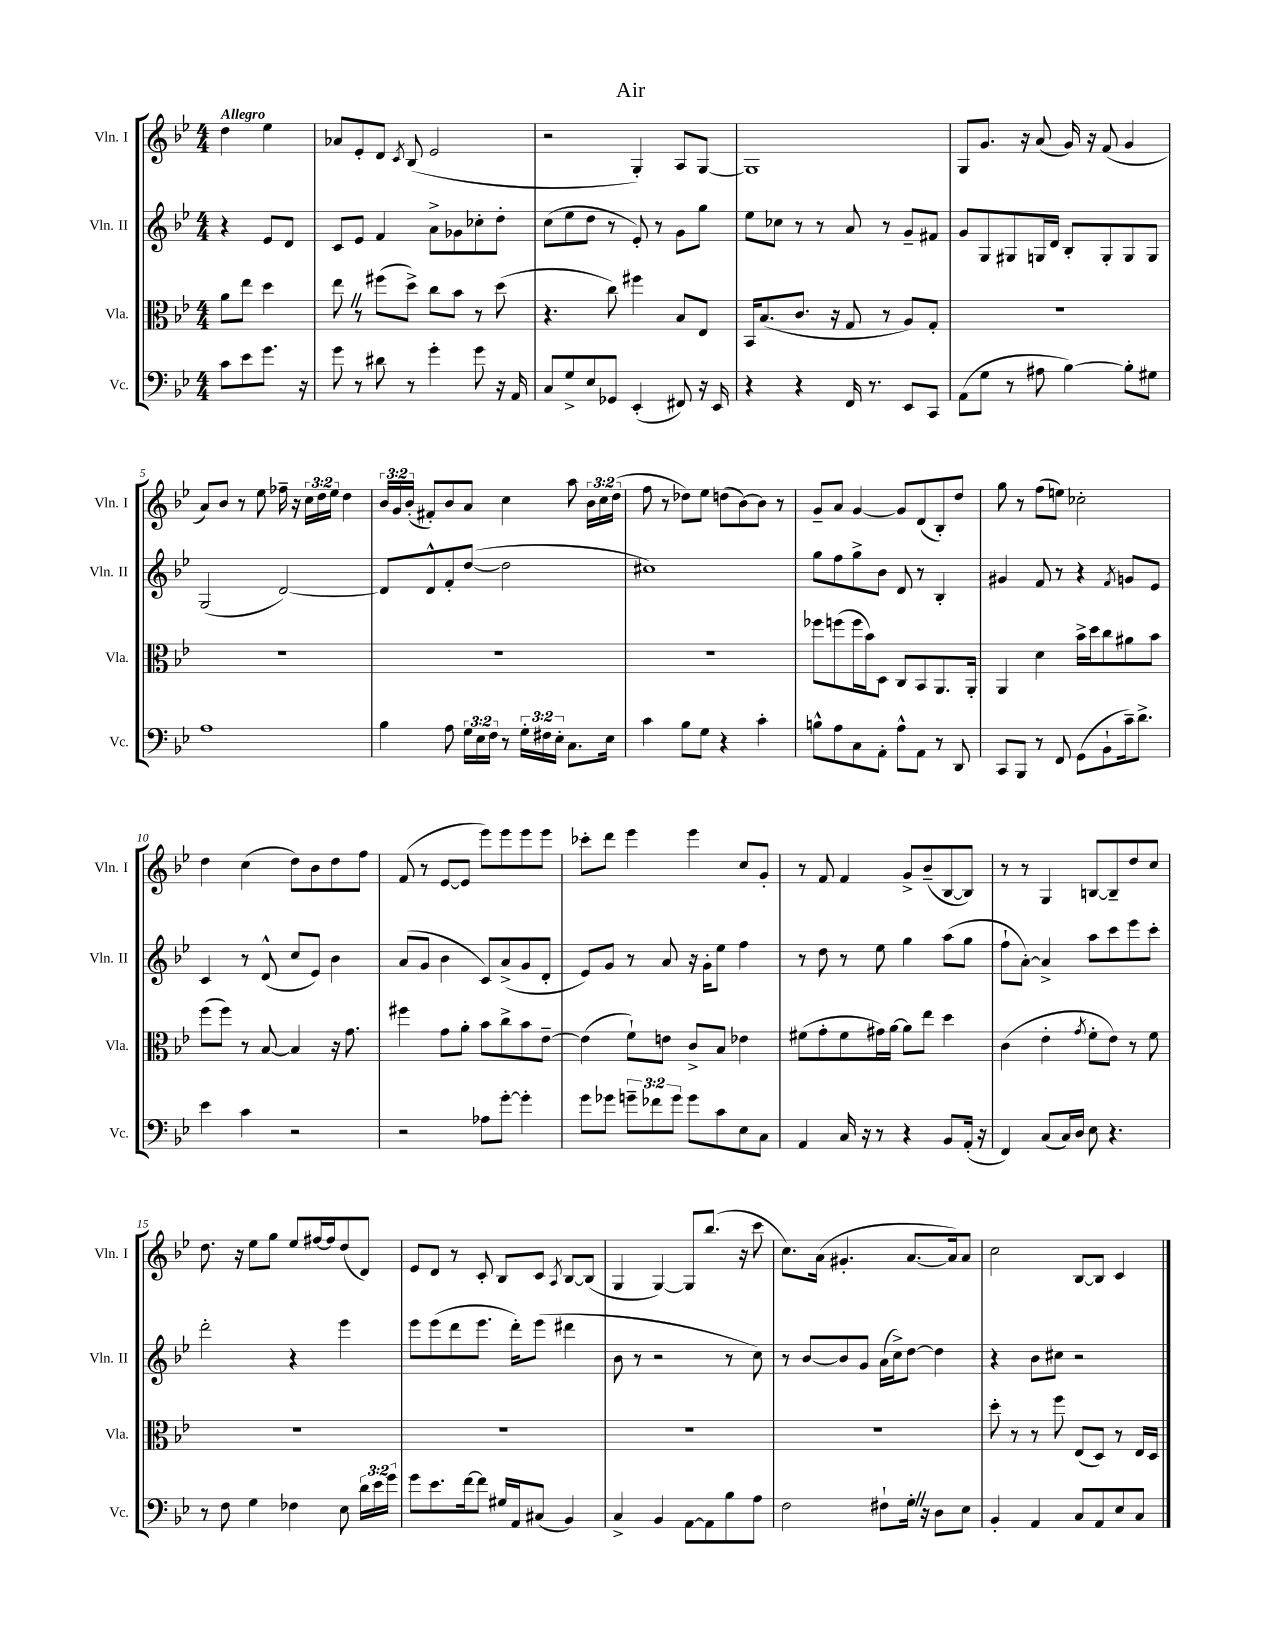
\header { title = "Air" }
<<
\new StaffGroup <<
\new Staff = "s0" \with { instrumentName = "Vln. I" shortInstrumentName = "Vln. I" } {
    \clef treble \key bes \major \numericTimeSignature \time 4/4 \override Staff.TupletNumber.text = #tuplet-number::calc-fraction-text \partial 2 \tempo "Allegro"
    \autoBeamOff d''4 ees''4 |
    aes'8[ ees'8-. d'8] \acciaccatura { c'8 } bes8( ees'2 |
    r2 g4-.) a8[ g8]~ |
    g1 |
    g8[ g'8.] r16 a'8( g'16) r16 f'8( g'4 |
    a'8[) bes'8] r8 ees''8 fes''16-- r16 \tuplet 3/2 { c''16[ d''16 ees''16] } d''4 |
    \tuplet 3/2 { bes'16[ g'16 bes'16]-.( } fis'8[-.) bes'8 a'8] c''4 a''8 \tuplet 3/2 { bes'16[ c''16 d''16]( } |
    f''8 r8 des''8[) ees''8] d''8[( bes'8~) bes'8] r8 |
    g'8[-- a'8] g'4~ g'8[ d'8( bes8-.) d''8] |
    g''8 r8 f''8[( e''8]) ces''2-. |
    d''4 c''4( d''8[) bes'8 d''8 f''8] |
    f'8( r8 ees'8[~ ees'8] ees'''8[) ees'''8 ees'''8 ees'''8] |
    ces'''8[-. d'''8] ees'''4 ees'''4 c''8[ g'8]-. |
    r8 f'8 f'4 g'8[-> bes'8--( bes8~ bes8]) |
    r8 r8 g4 b8[~ b8-- d''8 c''8] |
    d''8. r16 ees''8[ g''8] ees''8[ fis''16~ fis''16 d''8( d'8]) |
    ees'8[ d'8] r8 c'8-. bes8[ c'8] \acciaccatura { a8 } bes8[~ bes8]( |
    g4 g4~) g8[ bes''8.]( r16 c'''8 |
    c''8.[) a'16]( gis'4.-. a'8.[~ a'16) a'8] |
    c''2 bes8[~ bes8] c'4 \bar "|." |
}
\new Staff = "s1" \with { instrumentName = "Vln. II" shortInstrumentName = "Vln. II" } {
    \clef treble \key bes \major \numericTimeSignature \time 4/4 \partial 2
    \autoBeamOff r4 ees'8[ d'8] |
    c'8[ ees'8] f'4 a'8[-> ges'8 ces''8-. d''8]-. |
    c''8[( ees''8 d''8] r8 ees'8-.) r8 g'8[ g''8] |
    ees''8[ ces''8] r8 r8 a'8 r8 g'8[-- fis'8] |
    g'8[ g8 gis8 g16 d'16] bes8[-. g8-. g8 g8] |
    g2( d'2~) |
    d'8[ d'8-^ f'8-. d''8]~( d''2 |
    cis''1) |
    g''8[ f''8 g''8-> bes'8] d'8 r8 bes4-. |
    gis'4 f'8 r8 r4 \acciaccatura { f'8 } g'8[ ees'8] |
    c'4 r8 d'8-^( c''8[ ees'8]) bes'4 |
    a'8[( g'8] bes'4 c'8[) a'8->( g'8 d'8]-. |
    ees'8[) g'8] r8 a'8 r16 g'16[-. ees''8] f''4 |
    r8 d''8 r8 ees''8 g''4 a''8[( g''8] |
    f''8[-! a'8]~-.) a'4-> a''8[ c'''8 ees'''8 c'''8]-. |
    d'''2-. r4 ees'''4 |
    ees'''8[ ees'''8( d'''8 ees'''8.] d'''16[-.) ees'''8]( dis'''4 |
    bes'8 r8 r2 r8 c''8) |
    r8 bes'8[~ bes'8 g'8] a'16[( c''16->) d''8]~ d''4 |
    r4 bes'8[ cis''8] r2 \bar "|." |
}
\new Staff = "s2" \with { instrumentName = "Vla." shortInstrumentName = "Vla." } {
    \clef alto \key bes \major \numericTimeSignature \time 4/4 \partial 2
    \autoBeamOff a'8[ ees''8] d''4 |
    ees''8 \once \override BreathingSign.text = \markup { \musicglyph "scripts.caesura.straight" } \breathe r8 fis''8[( d''8]->) c''8[ bes'8] r8 d''8( |
    r4. c''8) fis''4 bes8[ ees8] |
    bes,16[ bes8.( c'8.] r16 g8 r8 a8[) g8]-. |
    R1 |
    R1 |
    R1 |
    R1 |
    fes''8[ f''8( f''16 bes'16) d8] c8[ bes,8 a,8. a,16]-. |
    a,4 d'4 bes'16[-> d''16 c''8 ais'8 bes'8] |
    f''8[( f''8]) r8 bes8~ bes4 r16 g'8. |
    fis''4 g'8[ a'8]-. bes'8[ c''8-> bes'8 ees'8]~-- |
    ees'4( f'8[-!) e'8] c'8[-> bes8] ees'4 |
    fis'8[( g'8-. fis'8 gis'16) a'16]~ a'8[ ees''8] d''4 |
    c'4( ees'4-. \acciaccatura { g'8 } f'8[-. ees'8]) r8 f'8 |
    R1 |
    R1 |
    R1 |
    R1 |
    d''8-. r8 r8 f''8 ees8[( d8]) r8 ees16[ d16] \bar "|." |
}
\new Staff = "s3" \with { instrumentName = "Vc." shortInstrumentName = "Vc." } {
    \clef bass \key bes \major \numericTimeSignature \time 4/4 \override Staff.TupletNumber.text = #tuplet-number::calc-fraction-text \partial 2
    \autoBeamOff c'8[ ees'8 g'8.] r16 |
    g'8 r8 dis'8 r8 g'4-. g'8 r16 a,16 |
    c8[ g8-> ees8 ges,8] ees,4-.( fis,8) r16 ees,16 |
    r4 r4 f,16 r8. ees,8[ c,8] |
    a,8[( g8] r8 ais8 bes4~) bes8[-. gis8] |
    a1 |
    bes4 a8 \tuplet 3/2 { g16[ ees16 f16] } r8 \tuplet 3/2 { g16[-. fis16 ees16]-. } c8.[ ees16] |
    c'4 bes8[ g8] r4 c'4-. |
    b8[-^ a8 c8 a,8]-. a8[-^ a,8] r8 d,8 |
    c,8[ bes,,8] r8 f,8 g,8[( bes,8-! c'16--) d'8.]-> |
    ees'4 c'4 r2 |
    r2 aes8[ g'8]~-. g'4-. |
    g'8[ ges'8] \tuplet 3/2 { g'8[-- fes'8 g'8] } g'8[ c'8 ees8 c8] |
    a,4 c16 r16 r8 r4 bes,8[ a,16]-.( r16 |
    f,4) c8[( c16) d16] ees8 r4. |
    r8 f8 g4 fes4 ees8 \tuplet 3/2 { d'16[ ees'16 g'16] } |
    g'8[ ees'8. f'16~ f'8] gis16[ a,16 cis8]( bes,4) |
    c4-> bes,4 a,8[~ a,8 bes8 a8] |
    f2 fis8[-! g16]-. \once \override BreathingSign.text = \markup { \musicglyph "scripts.caesura.straight" } \breathe r16 d8[ ees8] |
    bes,4-. a,4 c8[ a,8 ees8 c8] \bar "|." |
}
>>
>>
